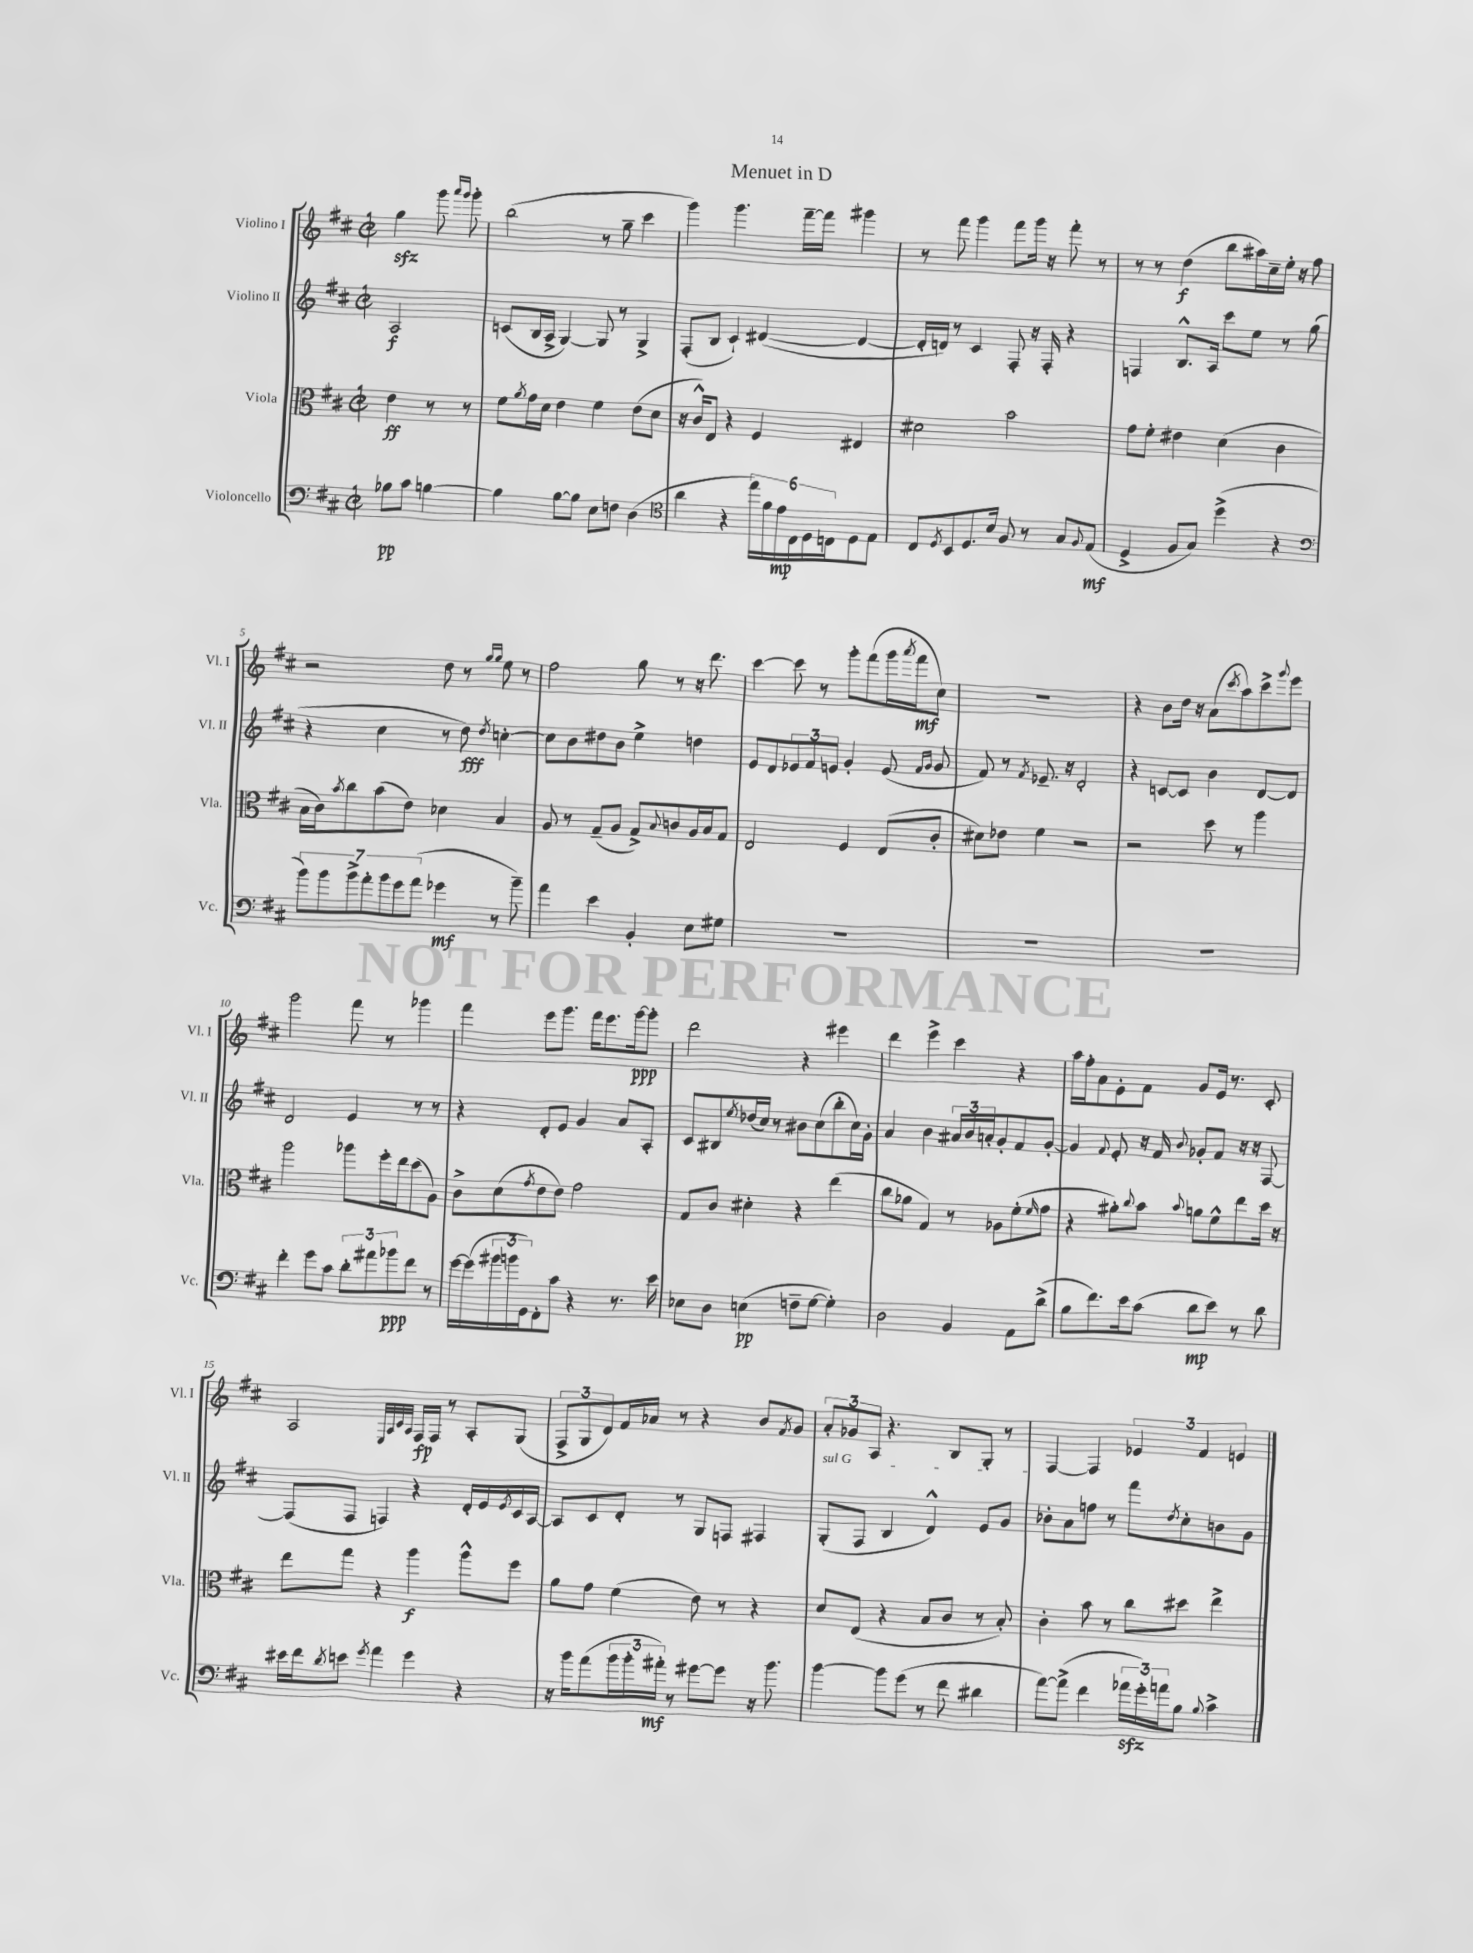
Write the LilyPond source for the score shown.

\header { title = "Menuet in D" }
<<
\new StaffGroup <<
\new Staff = "s0" \with { instrumentName = "Violino I" shortInstrumentName = "Vl. I" } {
    \clef treble \key d \major \defaultTimeSignature \time 2/2 \partial 2
    g''4\sfz g'''8 \grace { a'''16 g'''16 } g'''8-. |
    b''2( r8 g''8-- cis'''4 |
    g'''4) g'''4. fis'''16~-- fis'''16 gis'''4 |
    r8 fis'''8 g'''4 fis'''8 g'''16 r16 fis'''8-. r8 |
    r8 r8 d''4\f( b''8 ais''16) cis''16-- e''16-. r16 fis''8 |
    r2 d''8 r8 \grace { g''16 g''16 } e''8 r8 |
    fis''2 g''8 r8 r16 d'''8. |
    cis'''4~ cis'''8 r8 g'''8-. fis'''8( g'''16 \acciaccatura { a'''8 } fis'''16\mf cis''8) |
    R1 |
    r4 b'8 d''16 r16 a'8( \acciaccatura { cis'''8 } a''8) cis'''8-> \appoggiatura { g'''8 } e'''8 |
    g'''2 fis'''8 r8 ges'''4 |
    fis'''4 e'''8 g'''8. fis'''16 e'''8. g'''16~\ppp g'''8-. |
    d'''2 r4 eis'''4 |
    d'''4 e'''4-> cis'''4 r4 |
    a''16 fis''16-. a'8 e'8-. fis'8 g'8 e'16 r8. cis'8-. |
    a2 \grace { e32 a32 cis'32 a32 } fis16\fp fis16 r8 a8-. g8( |
    \tuplet 3/2 { fis8-> g8 d'8) } fis'16 aes'16 r8 r4 b'8 \acciaccatura { fis'8 } g'8 |
    \tuplet 3/2 { a'8-. ges'8 a8 } r4. b8 g8-. r8 |
    fis4~ fis4 \tuplet 3/2 { ees'4 fis'4 e'4 } \bar "|." |
}
\new Staff = "s1" \with { instrumentName = "Violino II" shortInstrumentName = "Vl. II" } {
    \clef treble \key d \major \defaultTimeSignature \time 2/2 \partial 2
    a2\f |
    c'8( b16 a16-> g4~) g8 r8 g4-> |
    fis8-.( b8 cis'4-!) dis'4~( dis'4~ |
    dis'16-. d'16) r8 cis'4 fis8-. r16 fis16-. r4 |
    f4 b8.-^ a16 cis'''8 e''8 r8 g''8( |
    r4 cis''4 r8 d''8\fff) \acciaccatura { d''8 } c''4~-. |
    c''8 b'8 dis''8 b'8 e''4-> d''4 |
    e'8 d'8 \tuplet 3/2 { ees'8 fis'8 e'8 } g'4-. e'8( \grace { fis'16 g'16 } g'8 |
    fis'8) r8 \acciaccatura { fis'8 } ees'8.-- r16 d'2-. |
    r4 c'8~ c'8 b'4 d'8~ d'8 |
    d'2 e'4 r8 r8 |
    r4 d'8-. e'8 g'4 a'8 a8-. |
    cis'8 bis8 \acciaccatura { e''8 } des''16( cis''16) r8 bis'8 cis''8( b''8-. cis''16) g'16-. |
    a'4 b'4 \tuplet 3/2 { ais'16 b'16 a'16-. } g'8-. fis'8 g'8~-. |
    g'4 \appoggiatura { fis'8 } e'8-. r16 fis'16 \appoggiatura { b'8 } ges'8-. fis'8 r16 r16 fis8~ |
    fis8( fis8 f4) r4 d'16-. e'16 \acciaccatura { e'8 } cis'16 a16~ |
    a8 cis'8 d'8-. r8 g8 f8 fis4 |
    \once \override TextSpanner.bound-details.left.text = \markup { \italic "sul G" } g8-.\startTextSpan( fis8 b4 d'4-^) e'8 g'8 |
    bes'8-. a'8 f''8\stopTextSpan r8 fis'''8 \acciaccatura { d''8 } cis''8-. b'8 g'8 \bar "|." |
}
\new Staff = "s2" \with { instrumentName = "Viola" shortInstrumentName = "Vla." } {
    \clef alto \key d \major \defaultTimeSignature \time 2/2 \partial 2
    e'4\ff r8 r8 |
    fis'8 \acciaccatura { a'8 } g'16 d'16 e'4 fis'4 e'8( d'8 |
    r16 cis'16-^) e8 r4 fis4 eis4 |
    dis'2 b'2 |
    g'8 fis'8-. eis'4 d'4( cis'4 |
    b16 cis'16) \acciaccatura { b'8 } cis''8 b'8( e'8) des'4 b4 |
    a8 r8 g8--( a8 g8->) \appoggiatura { b8 } c'8 a16 b16 g8 |
    e2 fis4 e8( cis'8-. |
    dis'8) ees'8 fis'4 r2 |
    r2 d''8 r8 a''4 |
    a''2 aes''8 fis''16-. e''16 d''8( a8) |
    cis'8-> d'8( \acciaccatura { g'8 } e'8 e'8) g'2 |
    g8 cis'8 dis'4-. r4 e''4( |
    cis''8 aes'8 g4) r8 aes8 fis'8-.( \grace { fis'16 } g'8 |
    r4 ais'8-.) \appoggiatura { cis''8 } b'8 \appoggiatura { b'8 } a'8 fis'8-^ e''8 d''16 r16 |
    e''8 g''8 r4 a''4\f a''8-^ fis''8 |
    a'8 g'8 fis'4( e'8) r8 r4 |
    d'8 e8( r4 b8 cis'8 r8 b8-.) |
    cis'4-. b'8 r8 cis''8 dis''8 e''4-> \bar "|." |
}
\new Staff = "s3" \with { instrumentName = "Violoncello" shortInstrumentName = "Vc." } {
    \clef bass \key d \major \defaultTimeSignature \time 2/2 \partial 2
    bes8\pp cis'8 b4~ |
    b4 b8~ b8 e8 f8 d4( |
    \clef tenor a'4 r4 \tuplet 6/4 { e''16) fis'16 e'16\mp cis16 d16 c16 } d8 e8 |
    cis8 \acciaccatura { d8 } b,8 d8. b16 fis8 r8 g8 \appoggiatura { fis8 } e8\mf( |
    d4-> fis8 g8) d''4->( r4 |
    \clef bass \tuplet 7/4 { b'8) b'8 b'8-> a'8-. b'8 g'8 a'8( } ges'4\mf r8 b'8--) |
    a'4 e'4 b,4-. e8 gis8 |
    R1 |
    R1 |
    R1 |
    fis'4-. g'8 cis'8 \tuplet 3/2 { d'8-. ais'8 bes'8\ppp } fis'8 r8 |
    g'16~ g'16( \tuplet 3/2 { bis'16 b'16 g,16) } fis,8-. cis'8 r4 r8. e'16 |
    ees8 d8 e4\pp( f8-- g8~ g4-.) |
    d2 b,4 a,8 d'8->( |
    b8 fis'8.) e'16 cis'8( d'8\mp e'8) r8 d'8 |
    eis'16 fis'16 \acciaccatura { d'8 } e'8 \acciaccatura { g'8 } a'4 g'4 r4 |
    r16 b'16 a'8( \tuplet 3/2 { b'16 b'16-. ais'16-.\mf) } r8 gis'8~ gis'8 r16 b'8. |
    b'4~ b'8 g'8( r8 fis'8 dis'4 |
    a'8~) a'8->( fis'4 \tuplet 3/2 { aes'16\sfz g'16-.) a'16 } b8 \appoggiatura { b8 } cis'4-> \bar "|." |
}
>>
>>
